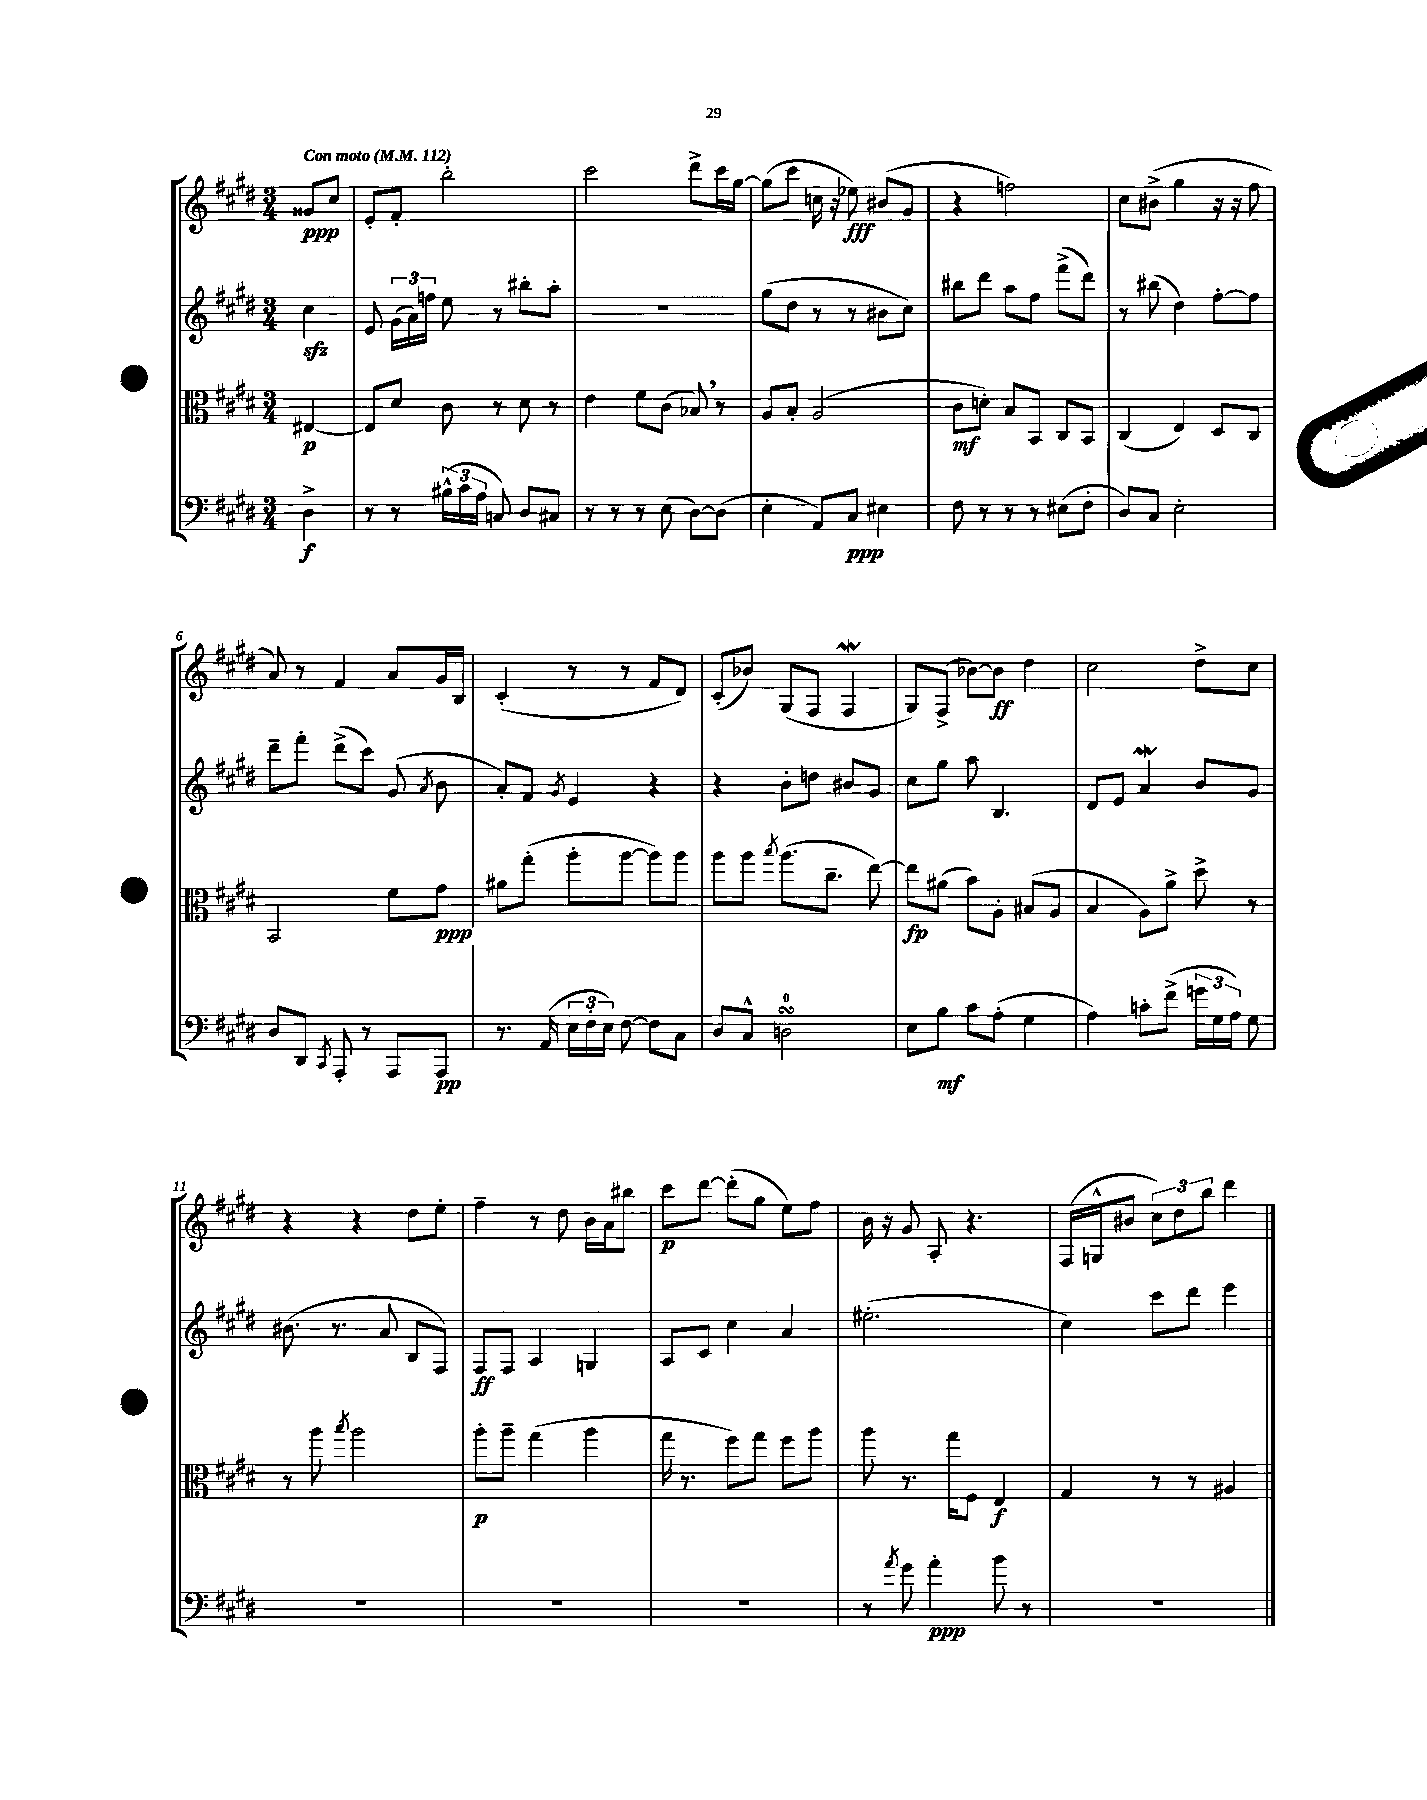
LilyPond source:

<<
\new StaffGroup <<
\new Staff = "s0" {
    \clef treble \key e \major \numericTimeSignature \time 3/4 \partial 4 \tempo "Con moto" 4 = 112
    \autoBeamOff gisis'8[\ppp cis''8] |
    e'8[-. fis'8]-. b''2-. |
    cis'''2 dis'''8[-> cis'''16 gis''16]~ |
    gis''8[( cis'''8] c''16 r16 ees''8\fff) bis'8[( gis'8] |
    r4 f''2) |
    cis''8[ bis'8]->( gis''4 r16 r16 fis''8 |
    a'8) r8 fis'4 a'8[ gis'16 b16] |
    cis'4-.( r8 r8 fis'8[ dis'8]) |
    cis'8[-.( bes'8]) gis8[( fis8] fis4\mordent |
    gis8[) fis8]->( bes'8[~) bes'8]\ff dis''4 |
    cis''2 dis''8[-> cis''8] |
    r4 r4 dis''8[ e''8]-. |
    fis''4-- r8 dis''8 b'16[ a'16 bis''8] |
    cis'''8[\p dis'''8]~ dis'''8[-.( gis''8] e''8[) fis''8] |
    b'16 r16 gis'8 a8-. r4. |
    fis16[( g16-^ bis'8] \tuplet 3/2 { cis''8[) dis''8 b''8] } dis'''4 \bar "|." |
}
\new Staff = "s1" {
    \clef treble \key e \major \numericTimeSignature \time 3/4 \partial 4
    \autoBeamOff cis''4\sfz |
    e'8 \tuplet 3/2 { gis'16[( a'16) f''16] } e''8 r8 bis''8[-. a''8]-. |
    R2. |
    gis''8[( dis''8] r8 r8 bis'8[ cis''8]) |
    bis''8[ dis'''8] a''8[ fis''8] fis'''8[->( dis'''8]) |
    r8 bis''8( dis''4) fis''8[~-. fis''8] |
    dis'''8[-- fis'''8]-. dis'''8[->( cis'''8]) gis'8( \acciaccatura { a'8 } b'8 |
    a'8[-.) fis'8] \acciaccatura { gis'8 } e'4 r4 |
    r4 b'8[-. d''8] bis'8[ gis'8] |
    cis''8[ gis''8] a''8 b4. |
    dis'8[ e'8] a'4\mordent b'8[ gis'8] |
    bis'8.( r8. a'8 b8[ fis8]) |
    fis8[\ff fis8] a4 g4 |
    a8[ cis'8] cis''4 a'4 |
    eis''2.-.( |
    cis''4) cis'''8[ dis'''8] e'''4 \bar "|." |
}
\new Staff = "s2" {
    \clef alto \key e \major \numericTimeSignature \time 3/4 \partial 4
    \autoBeamOff eis4~\p |
    eis8[ dis'8] cis'8 r8 dis'8 r8 |
    e'4 fis'8[ cis'8]( bes8) \breathe r8 |
    a8[ b8]-. a2( |
    cis'8[\mf d'8]-.) b8[ b,8] cis8[ b,8] |
    cis4( e4) dis8[ cis8] |
    b,2 fis'8[ gis'8]\ppp |
    ais'8[ gis''8]-.( a''8[-. a''8]~ a''8[) a''8] |
    a''8[ a''8] \acciaccatura { b''8 } a''8.[( cis''8.]-- e''8~) |
    e''8[\fp ais'8]( b'8[) a8]-. bis8[( a8] |
    b4 a8[) a'8]-> dis''8-> r8 |
    r8 a''8 \acciaccatura { b''8 } a''2 |
    a''8[-.\p a''8]-- gis''4( a''4 |
    gis''16 r8. fis''8[) gis''8] fis''8[ a''8] |
    a''8 r8. gis''16[ fis8] e4\f |
    gis4 r8 r8 ais4 \bar "|." |
}
\new Staff = "s3" {
    \clef bass \key e \major \numericTimeSignature \time 3/4 \partial 4
    \autoBeamOff dis4->\f |
    r8 r8 \tuplet 3/2 { bis16[-^( cis'16 a16] } c8) dis8[ cis8] |
    r8 r8 r8 e8( dis8[~) dis8]( |
    e4-. a,8[) cis8]\ppp eis4 |
    fis8 r8 r8 r8 eis8[( fis8]-. |
    dis8[) cis8] e2-. |
    dis8[ dis,8] \acciaccatura { cis,8 } a,,8-. r8 a,,8[ a,,8]\pp |
    r8. a,16( \tuplet 3/2 { e16[ fis16-. e16]) } fis8~ fis8[ cis8] |
    dis8[ cis8]-^ d2-0\turn |
    e8[ b8]\mf cis'8[ a8]-.( gis4 |
    a4) c'8[-. fis'8]->( \tuplet 3/2 { g'16[ gis16 a16]) } gis8 |
    R2. |
    R2. |
    R2. |
    r8 \acciaccatura { a'8 } gis'8 a'4-.\ppp b'8 r8 |
    R2. \bar "|." |
}
>>
>>
